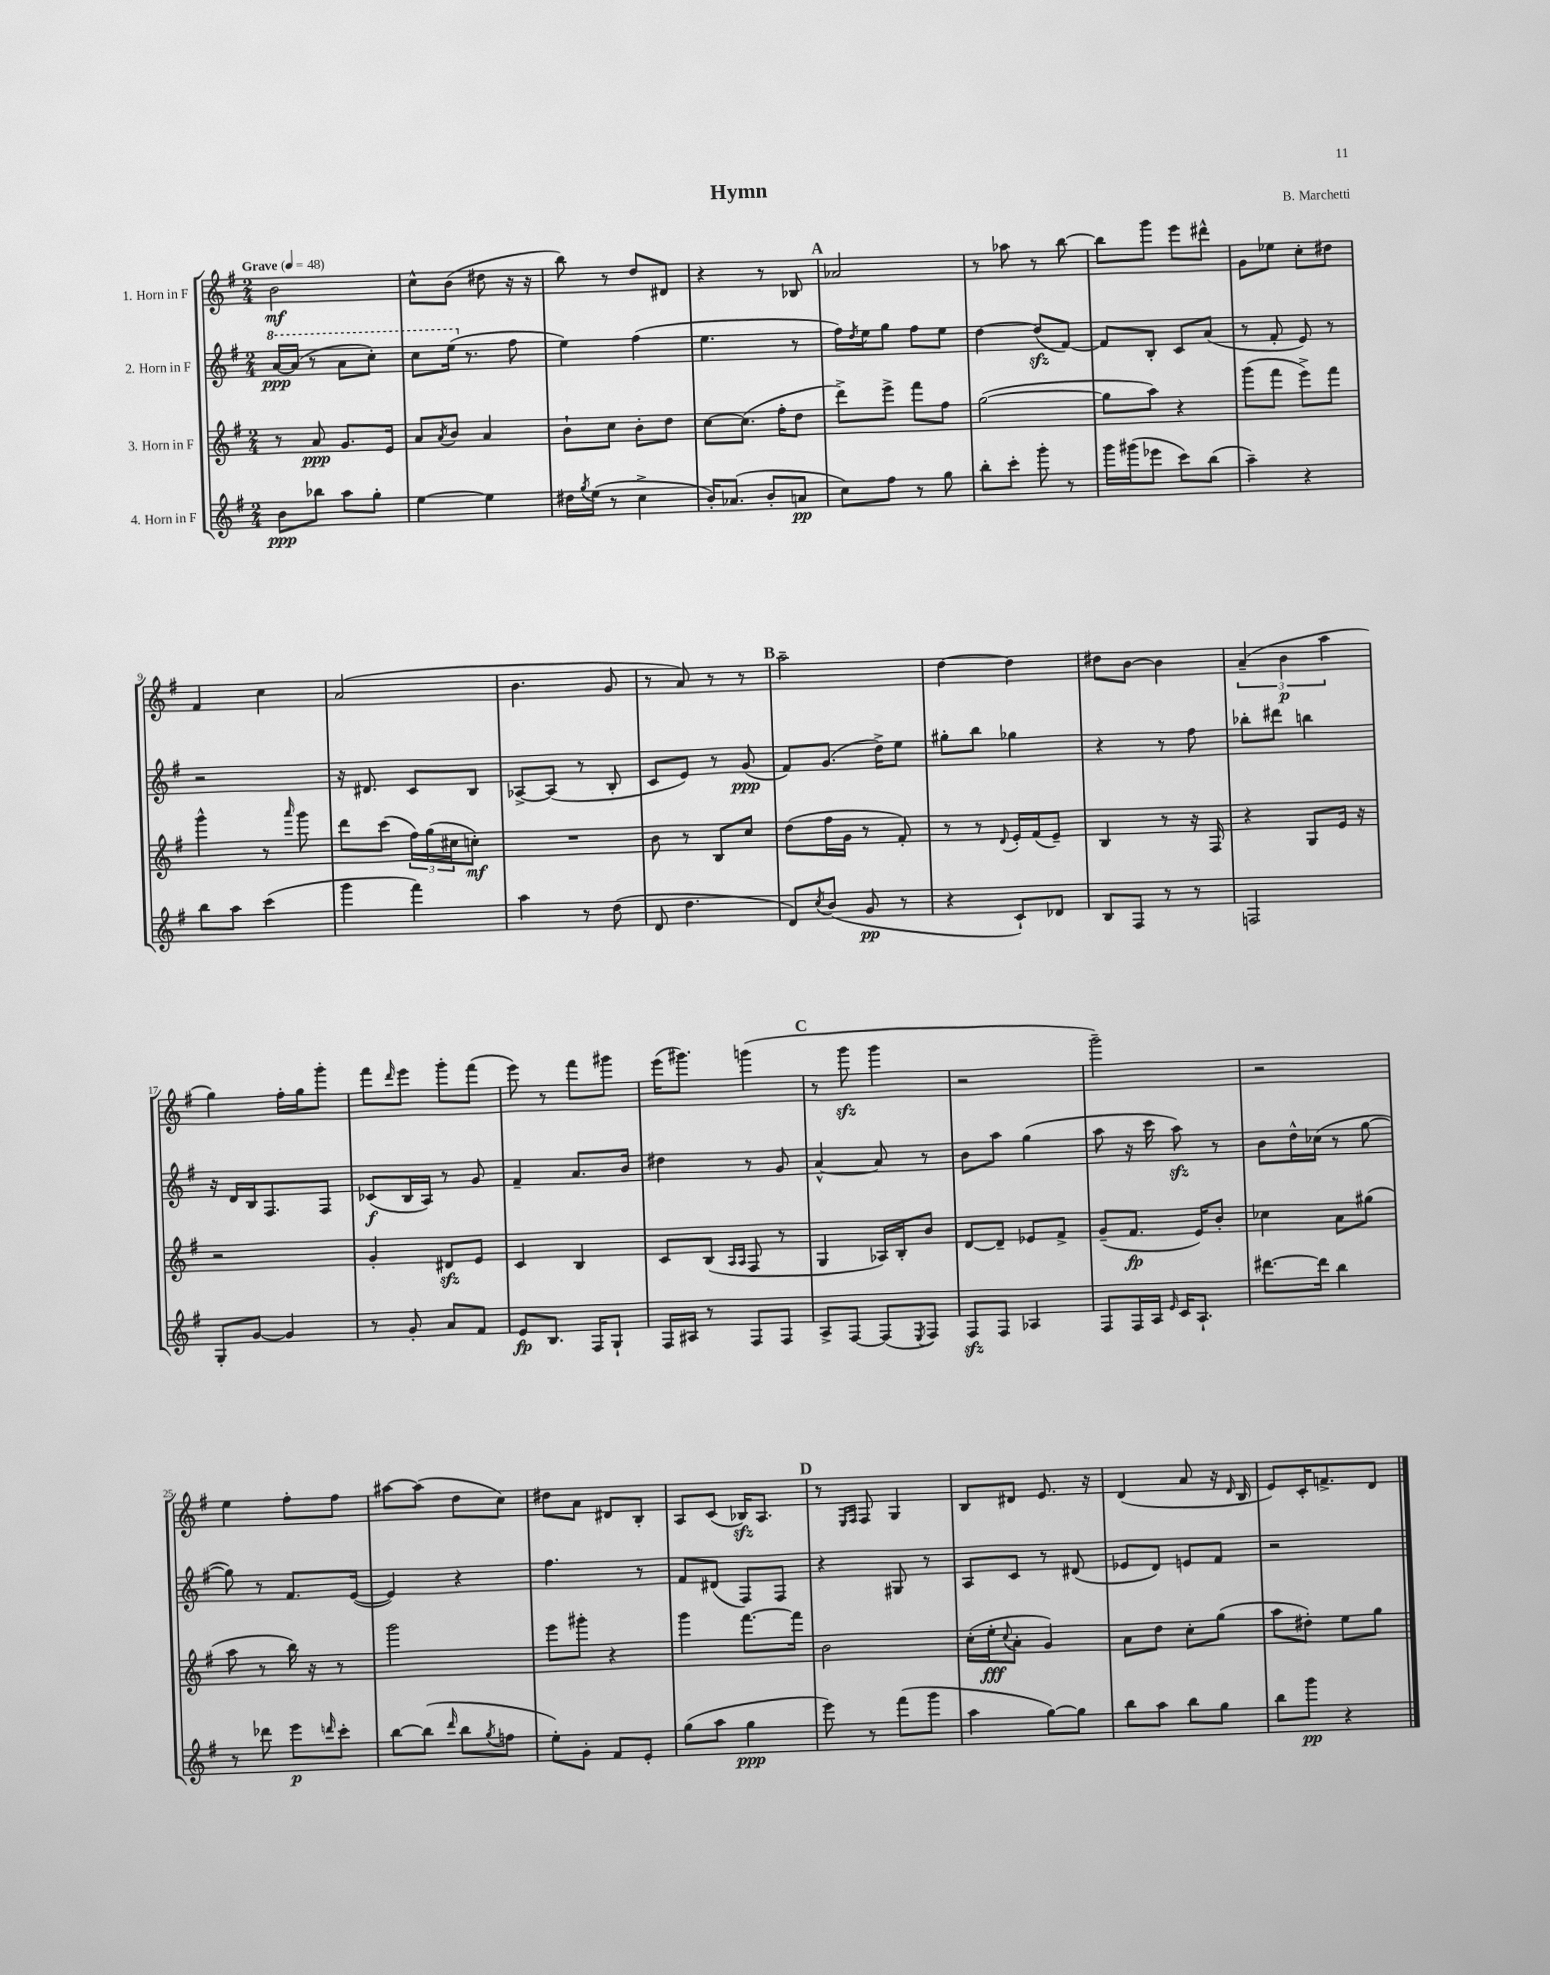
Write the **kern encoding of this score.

**kern	**dynam	**kern	**dynam	**kern	**dynam	**kern	**dynam
*part4	*part4	*part3	*part3	*part2	*part2	*part1	*part1
*staff4	*staff4	*staff3	*staff3	*staff2	*staff2	*staff1	*staff1
*I"4. Horn in F	*	*I"3. Horn in F	*	*I"2. Horn in F	*	*I"1. Horn in F	*
*clefG2	*	*clefG2	*	*clefG2	*	*clefG2	*
*k[f#]	*	*k[f#]	*	*k[f#]	*	*k[f#]	*
*M2/4	*	*M2/4	*	*M2/4	*	*M2/4	*
*MM48	*	*MM48	*	*MM48	*	*MM48	*
*	*	*	*	*8va	*	*	*
=1	=1	=1	=1	=1	=1	=1	=1
!	!	!	!	!	!	!LO:TX:a:B:t=Grave	!
8b\L	ppp	8r	.	[16aa/LL	ppp	2b\	mf
.	.	.	.	(16aa/JJ]	.	.	.
8bb-X\J	.	8a/	ppp	8r	.	.	.
8aa\L	.	8.g/L	.	8aa\L	.	.	.
8gg'\J	.	.	.	8ccc'\J)	.	.	.
.	.	16e/Jk	.	.	.	.	.
=2	=2	=2	=2	=2	=2	=2	=2
[4ee\	.	8a/L	.	8ccc\L	.	8cc^^\L	.
.	.	8qa/	.	.	.	.	.
.	.	8b/J	.	(16eee\Jk	.	(8b\J	.
*	*	*	*	*X8va	*	*	*
.	.	.	.	8.r	.	.	.
4ee\]	.	4a/	.	.	.	8dd#X\	.
.	.	.	.	8ff#\	.	16r	.
.	.	.	.	.	.	16r	.
=3	=3	=3	=3	=3	=3	=3	=3
16dd#X\LL	.	8b`\L	.	4ee\)	.	8bb\)	.
8qgg/	.	.	.	.	.	.	.
(16ee\JJ	.	.	.	.	.	.	.
8r	.	8cc\J	.	.	.	8r	.
4cc^\	.	8b'\L	.	(4ff#\	.	8dd/L	.
.	.	8dd\J	.	.	.	8d#X/J	.
=4	=4	=4	=4	=4	=4	=4	=4
16b'/KL)	.	[8cc\L	.	4.ee\	.	4r	.
(8.a-X/J	.	.	.	.	.	.	.
.	.	(8.cc\J]	.	.	.	.	.
8b'/L	.	.	.	.	.	8r	.
.	.	16ff#'\KL	.	.	.	.	.
8an/J	pp	8dd\J	.	8r	.	8B-X/	.
!!LO:REH:place=s1:t=A
=5	=5	=5	=5	=5	=5	=5	=5
8cc\L)	.	8ddd^\L)	.	16ff#\LL)	.	2a-X/	.
.	.	.	.	8qdd/	.	.	.
.	.	.	.	16ee\J	.	.	.
8ff#\J	.	8eee^\J	.	8gg\J	.	.	.
8r	.	8fff#\L	.	8ff#\L	.	.	.
8gg\	.	8ff#\J	.	8ee\J	.	.	.
=6	=6	=6	=6	=6	=6	=6	=6
8bb'\L	.	([2gg\	.	[4dd\	.	8r	.
8ccc'\J	.	.	.	.	.	8aa-X\	.
8ggg'\	.	.	.	(8ddzz/L]	.	8r	.
8r	.	.	.	[8f#/J)	.	[8bb\	.
=7	=7	=7	=7	=7	=7	=7	=7
16ggg\LL	.	8gg\L]	.	8f#/L]	.	8bb\L]	.
(16ggg#X\J	.	.	.	.	.	.	.
8eee-X\J	.	8aa\J)	.	8B'/J	.	8ggg\J	.
8ccc\L)	.	4r	.	8c/L	.	8eee\L	.
(8bb\J	.	.	.	(8a/J	.	8ddd#X^^\J	.
=8	=8	=8	=8	=8	=8	=8	=8
4aa~\)	.	(8ggg\L	.	8r	.	8g\L	.
.	.	8fff#\J	.	8f#'/	.	8ee-X\J	.
4r	.	8eee^\L)	.	8e/)	.	8cc'\L	.
.	.	8fff#\J	.	8r	.	8dd#X\J	.
!!LO:LB:g=z
=9	=9	=9	=9	=9	=9	=9	=9
8bb\L	.	4ggg^^\	.	2r	.	4f#/	.
8aa\J	.	.	.	.	.	.	.
(4ccc\	.	8r	.	.	.	4cc\	.
.	.	16qqaaa/	.	.	.	.	.
.	.	8ggg\	.	.	.	.	.
=10	=10	=10	=10	=10	=10	=10	=10
4ggg\	.	8ddd\L	.	16r	.	(2a/	.
.	.	.	.	8.d#X/	.	.	.
.	.	(8ccc\J	.	.	.	.	.
4fff#\)	.	24ff#\LL)	.	8c/L	.	.	.
.	.	(24gg\	.	.	.	.	.
.	.	24cc#X\J	.	.	.	.	.
.	.	8ccn'\J)	mf	8B/J	.	.	.
=11	=11	=11	=11	=11	=11	=11	=11
4aa\	.	2r	.	[8A-X^/L	.	4.b\	.
.	.	.	.	(8A-/J]	.	.	.
8r	.	.	.	8r	.	.	.
(8dd\	.	.	.	8B'/	.	8g/	.
=12	=12	=12	=12	=12	=12	=12	=12
8d/	.	8b\	.	8c/L	.	8r	.
4.dd\	.	8r	.	8e/J)	.	8a/)	.
.	.	8B/L	.	8r	.	8r	.
.	.	8cc/J	.	(8g/	ppp	8r	.
!!LO:REH:place=s1:t=B
=13	=13	=13	=13	=13	=13	=13	=13
8d/L)	.	(8dd\L	.	8f#/L)	.	2aa~\	.
8qcc/	.	.	.	.	.	.	.
(8b/J	.	16ff#\L	.	(8.g/J	.	.	.
.	.	16g\JJ	.	.	.	.	.
8g/	pp	8r	.	.	.	.	.
.	.	.	.	16dd^\KL)	.	.	.
8r	.	8f#'/)	.	8ee\J	.	.	.
=14	=14	=14	=14	=14	=14	=14	=14
4r	.	8r	.	8gg#X'\L	.	[4dd\	.
.	.	8r	.	8bb\J	.	.	.
.	.	8qqd/	.	.	.	.	.
8c`/L)	.	16e'/LL	.	4gg-X\	.	4dd\]	.
.	.	(16f#/J	.	.	.	.	.
8d-X/J	.	8e~/J)	.	.	.	.	.
=15	=15	=15	=15	=15	=15	=15	=15
8B/L	.	4B/	.	4r	.	8dd#X\L	.
8F#/J	.	.	.	.	.	[8b\J	.
8r	.	8r	.	8r	.	4b\]	.
8r	.	16r	.	8ff#\	.	.	.
.	.	16F#/	.	.	.	.	.
=16	=16	=16	=16	=16	=16	=16	=16
2Fn/	.	4r	.	8bb-X'\L	.	(6a~/	.
.	.	.	.	8ddd#X\J	.	.	.
.	.	.	.	.	.	6b\	p
.	.	8G/L	.	4bbn\	.	.	.
.	.	.	.	.	.	6aa\	.
.	.	16e/Jk	.	.	.	.	.
.	.	16r	.	.	.	.	.
!!LO:LB:g=z
=17	=17	=17	=17	=17	=17	=17	=17
8G'/L	.	2r	.	16r	.	4gg\)	.
.	.	.	.	16d/LL	.	.	.
[8g/J	.	.	.	16B/J	.	.	.
.	.	.	.	8.F#/	.	.	.
4g/]	.	.	.	.	.	16ff#'\LL	.
.	.	.	.	.	.	16gg\J	.
.	.	.	.	8F#/J	.	8ggg'\J	.
=18	=18	=18	=18	=18	=18	=18	=18
8r	.	4g'/	.	(8c-X/L	f	8fff#\L	.
.	.	.	.	.	.	16qqddd/	.
8g'/	.	.	.	16B/L	.	8eee\J	.
.	.	.	.	16A/JJ)	.	.	.
8a/L	.	8d#Xzz/L	.	8r	.	8ggg'\L	.
8f#/J	.	8e/J	.	8g/	.	(8fff#\J	.
=19	=19	=19	=19	=19	=19	=19	=19
8e/L	fp	4c/	.	4f#~/	.	8eee\)	.
8.B/J	.	.	.	.	.	8r	.
.	.	4B/	.	8.a/L	.	8fff#\L	.
16F#/KL	.	.	.	.	.	.	.
8G`/J	.	.	.	.	.	8ggg#X\J	.
.	.	.	.	16b/Jk	.	.	.
=20	=20	=20	=20	=20	=20	=20	=20
16F#/LL	.	8c/L	.	4dd#X\	.	(16eee\KL	.
16A#X/JJ	.	.	.	.	.	8.ggg#X\J)	.
8r	.	(8B/J	.	.	.	.	.
.	.	16qqA/LL	.	.	.	.	.
.	.	16qqA/JJ	.	.	.	.	.
8F#/L	.	8F#/	.	8r	.	(4gggn\	.
8F#/J	.	8r	.	8g/	.	.	.
!!LO:REH:place=s1:t=C
=21	=21	=21	=21	=21	=21	=21	=21
8A^/L	.	4G/	.	[4a^^/	.	8r	.
[8F#/J	.	.	.	.	.	8gggzz\	.
(8F#/L]	.	16A-X/LL)	.	8a/]	.	4ggg\	.
.	.	16B'/J	.	.	.	.	.
8qE/	.	.	.	.	.	.	.
8F#/J)	.	8b/J	.	8r	.	.	.
=22	=22	=22	=22	=22	=22	=22	=22
8F#zz/L	.	[8d/L	.	8b\L	.	2r	.
8F#/J	.	8d~/J]	.	8aa\J	.	.	.
4A-X/	.	8e-X/L	.	(4gg\	.	.	.
.	.	8f#^/J	.	.	.	.	.
=23	=23	=23	=23	=23	=23	=23	=23
8F#/L	.	(8g~/L	.	8aa\	.	2ggg~\)	.
16F#/L	.	8.f#/J	fp	16r	.	.	.
16A/JJ	.	.	.	16ccc\	.	.	.
16qqe/	.	.	.	.	.	.	.
16c/KL	.	.	.	8aazz\)	.	.	.
8.A`/J	.	16e/KL)	.	.	.	.	.
.	.	8b'/J	.	8r	.	.	.
=24	=24	=24	=24	=24	=24	=24	=24
[8.ddd#X\L	.	4cc-X\	.	8b\L	.	2r	.
.	.	.	.	16dd^^\L	.	.	.
16ddd#\Jk]	.	.	.	(16cc-X\JJ	.	.	.
4bb\	.	8a\L	.	8r	.	.	.
.	.	(8gg#X\J	.	[8gg\	.	.	.
!!LO:LB:g=z
=25	=25	=25	=25	=25	=25	=25	=25
8r	.	8aa\	.	8gg\])	.	4ee\	.
8ddd-X\	.	8r	.	8r	.	.	.
8eee\L	p	16bb\)	.	8.f#/L	.	8ff#'\L	.
.	.	16r	.	.	.	.	.
16qqdddn/	.	.	.	.	.	.	.
8ccc'\J	.	8r	.	.	.	8ff#\J	.
.	.	.	.	([16e/Jk	.	.	.
=26	=26	=26	=26	=26	=26	=26	=26
[8bb\L	.	2ggg\	.	4e/])	.	[8aa#X\L	.
(8bb\J]	.	.	.	.	.	(8aa#\J]	.
16qqddd/	.	.	.	.	.	.	.
8bb\L	.	.	.	4r	.	8dd\L	.
8qgg/	.	.	.	.	.	.	.
8ffn\J	.	.	.	.	.	8cc\J)	.
=27	=27	=27	=27	=27	=27	=27	=27
8ee'\L)	.	8eee\L	.	4.ff#\	.	8dd#X\L	.
8g'\J	.	8ggg#X'\J	.	.	.	8a\J	.
8f#/L	.	4r	.	.	.	8d#X/L	.
8e'/J	.	.	.	8r	.	8B'/J	.
=28	=28	=28	=28	=28	=28	=28	=28
(8gg\L	.	4ggg\	.	8f#/L	.	8A/L	.
8aa\J	.	.	.	(8d#X/J	.	(8c/J	.
4gg\	ppp	[8.fff#\L	.	8F#/L)	.	16B-Xzz/KL)	.
.	.	.	.	.	.	8.A/J	.
.	.	.	.	8F#/J	.	.	.
.	.	16fff#\Jk]	.	.	.	.	.
!!LO:REH:place=s1:t=D
=29	=29	=29	=29	=29	=29	=29	=29
8eee\)	.	2b\	.	4r	.	8r	.
.	.	.	.	.	.	16qqE/LL	.
.	.	.	.	.	.	16qqF#/JJ	.
8r	.	.	.	.	.	8F#/	.
(8fff#\L	.	.	.	8G#X/	.	4G/	.
8ggg\J	.	.	.	8r	.	.	.
=30	=30	=30	=30	=30	=30	=30	=30
4aa\	.	(16cc'\LL	.	8A/L	.	8B/L	.
.	.	16ee'\J	fff	.	.	.	.
.	.	8qqcc/	.	.	.	.	.
.	.	8a'\J	.	8c/J	.	8d#X/J	.
[8gg\L)	.	4g/)	.	8r	.	8.e/	.
8gg\J]	.	.	.	(8d#X/	.	.	.
.	.	.	.	.	.	16r	.
=31	=31	=31	=31	=31	=31	=31	=31
8bb\L	.	8a\L	.	8e-X/L	.	(4d/	.
8aa\J	.	8dd\J	.	8d/J)	.	.	.
8bb\L	.	8cc'\L	.	8en/L	.	8a/	.
8gg\J	.	(8gg\J	.	8f#/J	.	16r	.
.	.	.	.	.	.	16qqd/	.
.	.	.	.	.	.	16B/	.
=32	=32	=32	=32	=32	=32	=32	=32
8bb\L	.	8aa\L	.	2r	.	8e/L)	.
8ggg\J	pp	8dd#X'\J)	.	.	.	16c'/K	.
.	.	.	.	.	.	8.fn^/	.
4r	.	8ee\L	.	.	.	.	.
.	.	8gg\J	.	.	.	8d/J	.
==	==	==	==	==	==	==	==
*-	*-	*-	*-	*-	*-	*-	*-
